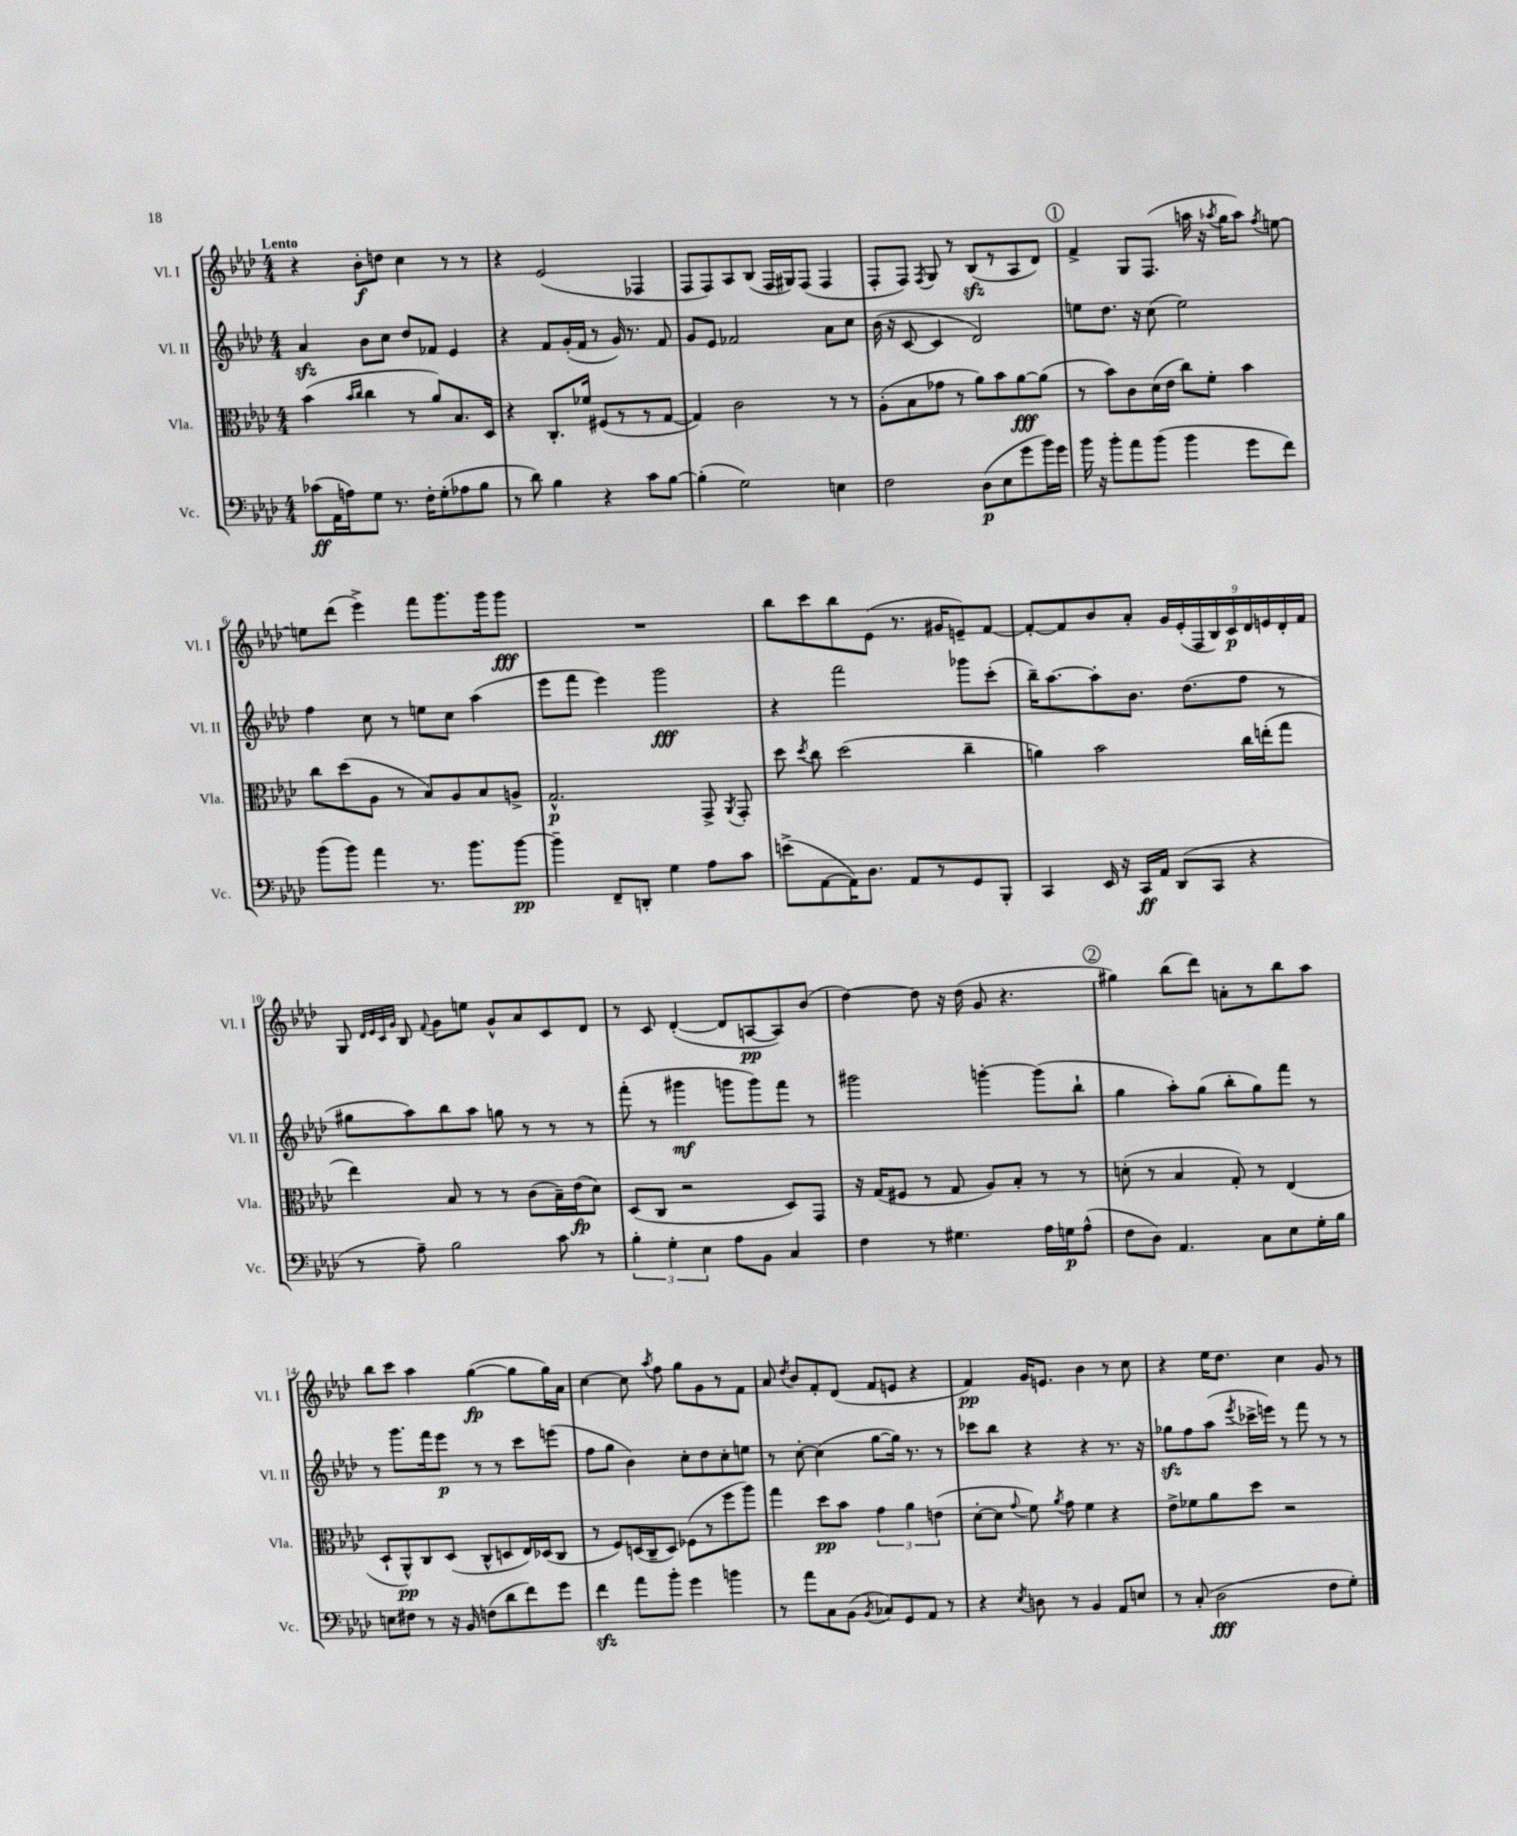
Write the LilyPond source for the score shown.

<<
\new StaffGroup <<
\new Staff = "s0" \with { instrumentName = "Vl. I" shortInstrumentName = "Vl. I" } {
    \clef treble \key aes \major \numericTimeSignature \time 4/4 \tempo "Lento"
    \autoBeamOff r4 bes'8[-.\f d''8] c''4 r8 r8 |
    r4 ees'2( fes4 |
    f8[ f8) aes8 bes8]( f16[ gis16) f8]( f4 |
    f8[-. f8]) \acciaccatura { f8 } g8 r8 bes8[\sfz( r8 aes8 des'8]) |
    \mark \markup { \circle "1" } f'4-> g8[ f8.]( a''16 r16 \acciaccatura { aes''8 } g''16[ aes''8]) \acciaccatura { f''8 } e''8~ |
    e''8[ des'''8]( ees'''4->) f'''8[ g'''8. g'''16 g'''8]\fff |
    R1 |
    bes''8[ c'''8 bes''8 ees'8]( r8. gis'16[ e'8--) f'8]~ |
    f'8[~-. f'8 bes'8 aes'8]-. \tuplet 9/8 { g'16[ ees'16-.( f16 bes16) c'16\p des'16 e'16 des'16-. f'16] } |
    g8 \grace { des'32[ ees'32 c'32 g'32] } bes8 \appoggiatura { f'8 } g'8[ e''8] g'8[-^ aes'8 c'8 des'8] |
    r8 c'8 des'4~-.( des'8[ a8~\pp a8) bes'8]( |
    des''4~) des''8 r16 des''16( g'8 r4. |
    \mark \markup { \circle "2" } gis''4) bes''8[( des'''8]) a'8[-. r8 bes''8 aes''8] |
    bes''8[ c'''8] aes''4 g''4~\fp( g''8[ g''16) aes'16] |
    c''4~ c''8 \acciaccatura { aes''8 } f''8 g''8[ g'8 r8 f'8] |
    aes'8 \acciaccatura { des''8 } bes'8[ f'8-. des'8]( f'8[ e'8] r4 |
    f'4\pp) g'16[ e'8.] bes'4 r8 c''8 |
    r4 ees''16[ des''8.] c''4 g'8 r8 \bar "|." |
}
\new Staff = "s1" \with { instrumentName = "Vl. II" shortInstrumentName = "Vl. II" } {
    \clef treble \key aes \major \numericTimeSignature \time 4/4
    \autoBeamOff aes'4\sfz bes'8[ c''8] des''8[ fes'8] ees'4 |
    r4 f'8[ g'16-.( f'16] r8 g'16) r8. f'8 |
    g'8[ ees'8] fes'2 aes'8[ c''8] |
    bes'16( r16 c'8~ c'4 des'2) |
    \mark \markup { \circle "1" } e''8[ des''8.] r16 c''8( e''2) |
    f''4 c''8 r8 e''8[ c''8] aes''4( |
    ees'''8[ f'''8] ees'''4) g'''2\fff |
    r4 f'''2 ges'''8[ c'''8]-.( |
    bes''16[--) aes''8.~ aes''8-. bes'8.] des''8.[( f''8] r8 |
    gis''8[ aes''8) bes''8 aes''8] g''8 r8 r8 r8 |
    f'''8-.( r8 gis'''4\mf g'''8[ g'''8) f'''8] r8 |
    gis'''2 g'''4~-. g'''8[( bes''8]-! |
    \mark \markup { \circle "2" } g''4 aes''8[-.) g''8]( bes''8[-. g''8) f'''8] r8 |
    r8 g'''8.[ f'''16 ees'''8]\p r8 r8 c'''8[ e'''8]( |
    f''8[ g''8] bes'4) c''8[-. des''8 c''8-. e''8] |
    r8 c''8~-. c''4( g''8[~ g''16]) r8. r8 |
    ces'''8[ bes''8] r4 r4 r8. r16 |
    ges''8[\sfz f''8 aes''8]( \acciaccatura { ees'''8 } ces'''16[-> e'''16]) r8 f'''8 r8 r8 \bar "|." |
}
\new Staff = "s2" \with { instrumentName = "Vla." shortInstrumentName = "Vla." } {
    \clef alto \key aes \major \numericTimeSignature \time 4/4
    \autoBeamOff bes'4( \grace { bes'16[ c''16] } c''4 r8 aes'8[) bes8. des16] |
    r4 c8.[-. fes'16] fis8[( r8 r8 g8]~ |
    g4) c'2 r8 r8 |
    aes8[-.( bes8 ges'8] r8 aes'8[) bes'8 aes'8~\fff aes'8]( |
    \mark \markup { \circle "1" } r8 bes'8[) c'8 des'16( ees'16] c''8[) f'8]-. bes'4 |
    c''8[ des''8( aes8] r8 bes8[) aes8 bes8 a8]-> |
    g2.-^\p g,8-> \acciaccatura { aes,8 } g,8-. |
    des''8 \acciaccatura { des''8 } c''8 des''2( c''4-- |
    a'4) bes'2 c''16[ e''16-.( g''8] |
    ees''4) bes8 r8 r8 c'8[( bes16--) ees'16\fp( des'8]) |
    des8[( c8] r2 des8[) g,8] |
    r16 g16[( fis8] r8 g8 aes8[) bes8]-. r8 r8 |
    \mark \markup { \circle "2" } d'8-.( r8 bes4 g8-.) r8 ees4( |
    des8[-! aes,8-^\pp) c8 des8]( c8[-^ d8 ees16) des16( c8] |
    r8 f8[) d16( c16-- d8]) fes8[( r8 f''8 aes''8]) |
    g''4 des''8[\pp bes'8] \tuplet 3/2 { g'4 aes'4 e'4( } |
    des'8[~-. des'8] \appoggiatura { g'8 } f'8) \acciaccatura { aes'8 } g'8 f'4 r4 |
    ees'8[-> fes'8 aes'8 des''8] r2 \bar "|." |
}
\new Staff = "s3" \with { instrumentName = "Vc." shortInstrumentName = "Vc." } {
    \clef bass \key aes \major \numericTimeSignature \time 4/4
    \autoBeamOff ces'8[\ff( aes,16 a16) g8] r8. f16[-. g8-.( aes8 bes8] |
    r8 des'8) bes4 r4 c'8[ bes8]~ |
    bes4-.( g2) e4 |
    f2 des8[\p( ees8 g'8 bes'16) g'16] |
    \mark \markup { \circle "1" } bes'16 r16 bes'8[-. aes'8 bes'8]( bes'4 g'8[ f'8]) |
    bes'8[( bes'8]) aes'4 r8. bes'8.[ bes'8]~\pp |
    bes'4-- f,8[-- d,8]-. g4 aes8[ c'8] |
    e'8[->( aes,8~ aes,16) des8.] aes,8[ r8 g,8 bes,,8]-. |
    c,4 ees,16 r16 c,16[\ff aes,16] des,8[( c,8] r4 |
    r8 aes8--) bes2 c'8 r8 |
    \tuplet 3/2 { bes4-. g4-. ees4 } aes8[ bes,8] c4 |
    f4 r8 gis4. aes16[ g16\p aes8]-^( |
    \mark \markup { \circle "2" } f8[ des8]) aes,4. c8[ ees8 g16-. bes16] |
    e8[ fis8] r8 r16 bes,16 f8[( des'8 f'8) g'8] |
    f'4\sfz aes'8[ bes'8]-. g'4 b'4 |
    r8 aes'8[ c8 bes,8]( \acciaccatura { bes,8 } ces8[) g,8 aes,8] r8 |
    r4 \acciaccatura { ees8 } d8 r8 bes,4 aes,8[ e8] |
    r8 c8-.( des2\fff f8[ g8]-.) \bar "|." |
}
>>
>>
